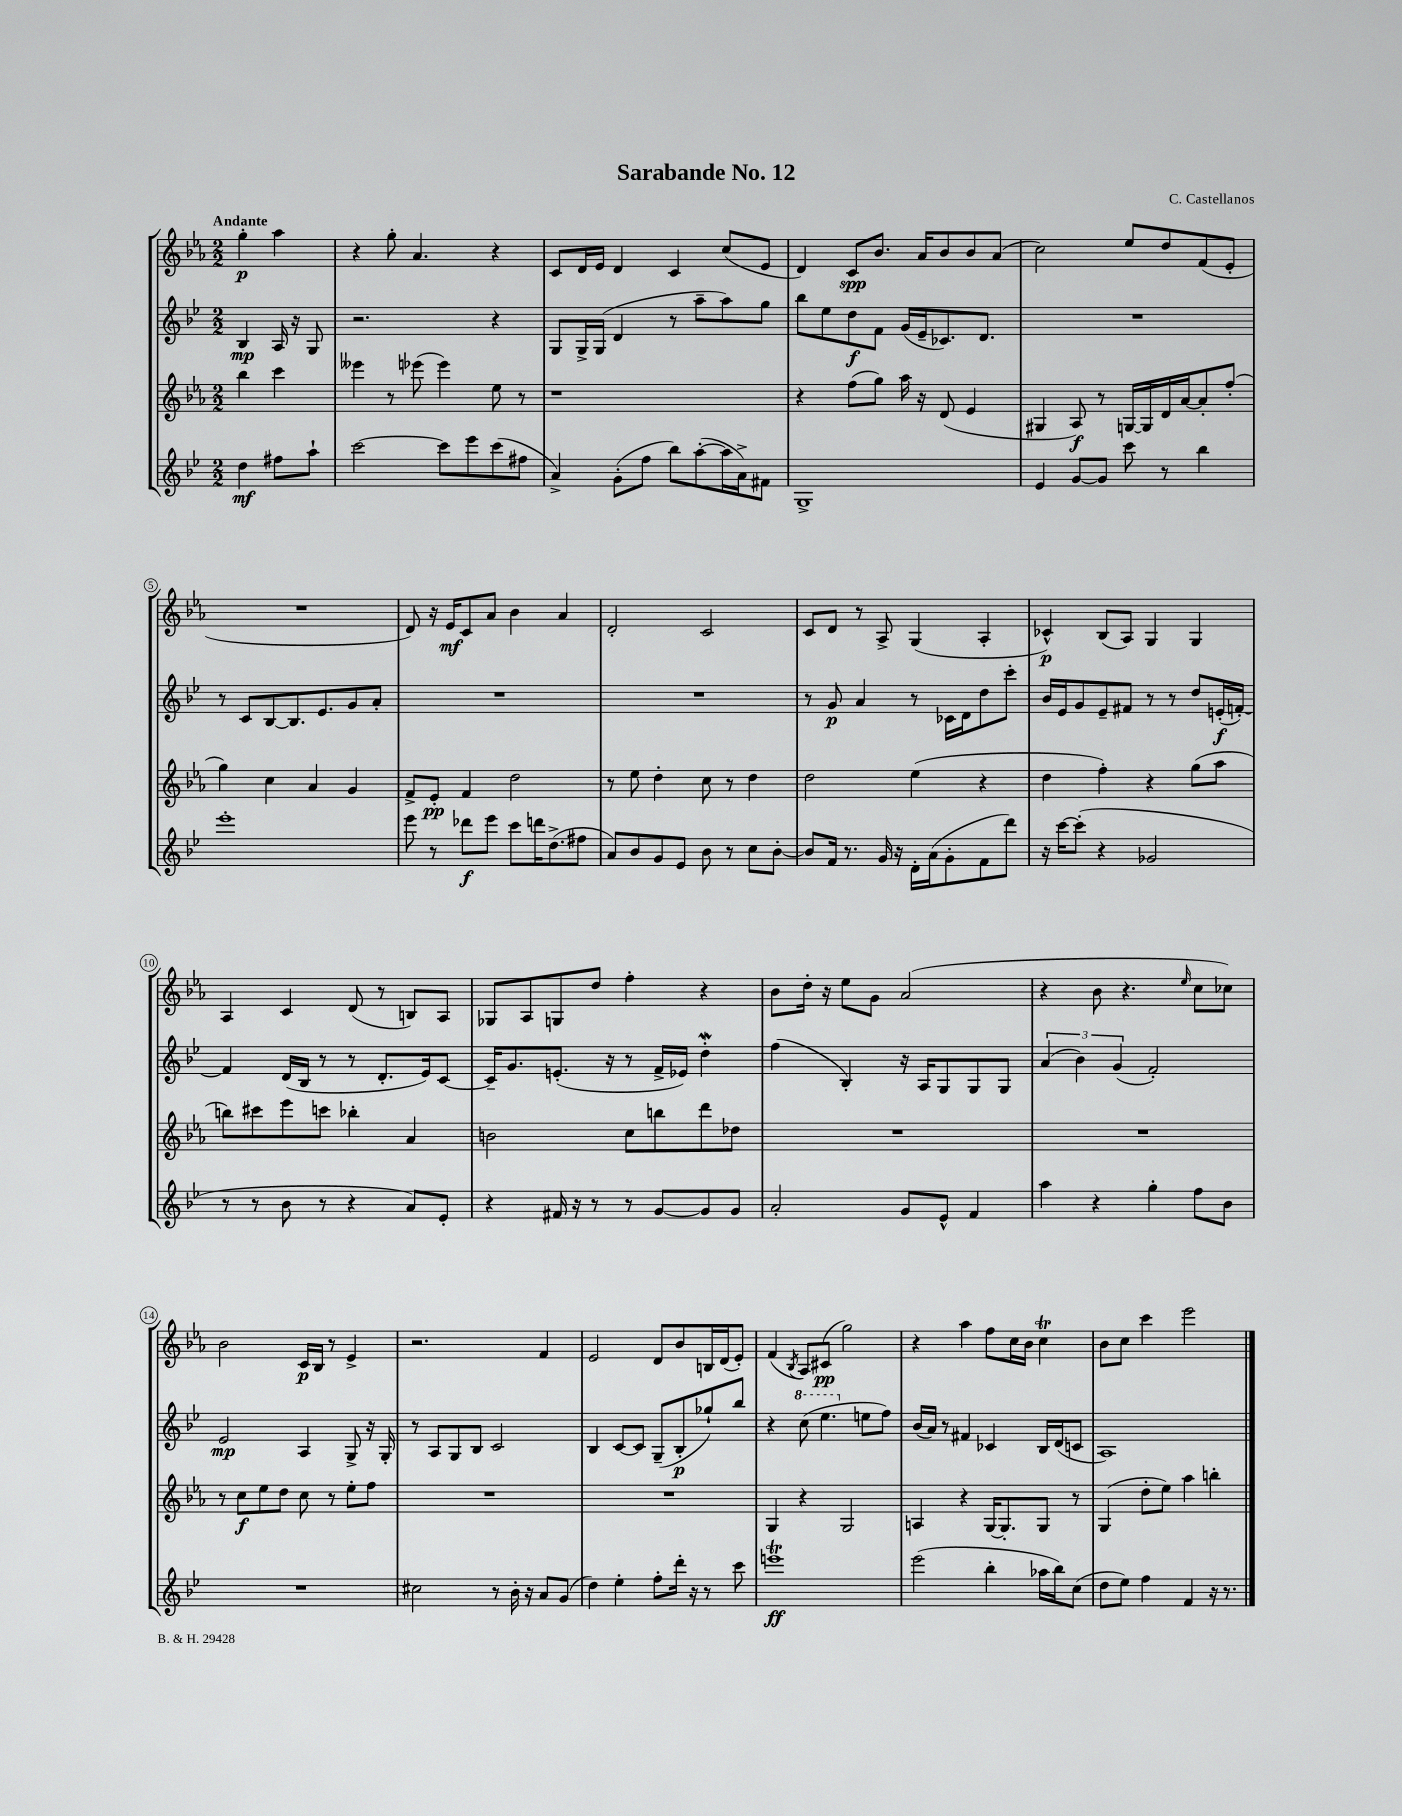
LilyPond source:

\header { title = "Sarabande No. 12" composer = "C. Castellanos" }
<<
\new StaffGroup <<
\new Staff = "s0" {
    \clef treble \key ees \major \numericTimeSignature \time 2/2 \partial 2 \tempo "Andante"
    g''4-.\p aes''4 |
    r4 g''8-. aes'4. r4 |
    c'8 d'16 ees'16 d'4 c'4 c''8( ees'8 |
    d'4) c'8\spp bes'8. aes'16 bes'8 bes'8 aes'8( |
    c''2) ees''8 d''8 f'8( ees'8-. |
    R1 |
    d'8) r16 ees'16\mf c'8 aes'8 bes'4 aes'4 |
    d'2-. c'2 |
    c'8 d'8 r8 aes8-> g4( aes4-. |
    ces'4-^\p) bes8( aes8) g4 g4 |
    aes4 c'4 d'8( r8 b8) aes8 |
    ges8 aes8 g8 d''8 f''4-. r4 |
    bes'8 d''16-. r16 ees''8 g'8 aes'2( |
    r4 bes'8 r4. \grace { ees''16 } c''8 ces''8) |
    bes'2 c'16\p bes16 r8 ees'4-> |
    r2. f'4 |
    ees'2 d'8 bes'8 b16 d'16( ees'8-.) |
    f'4( \acciaccatura { bes8 } aes8) cis'8\pp( g''2) |
    r4 aes''4 f''8 c''16 bes'16 c''4\trill |
    bes'8 c''8 c'''4 ees'''2 \bar "|." |
}
\new Staff = "s1" {
    \clef treble \key bes \major \numericTimeSignature \time 2/2 \partial 2
    bes4\mp a16 r16 g8 |
    r2. r4 |
    g8 g16-> g16( d'4 r8 a''8-- a''8) g''8 |
    bes''8 ees''8 d''8\f f'8 g'16( ees'16-- ces'8.) d'8. |
    R1 |
    r8 c'8 bes8~ bes8. ees'8. g'8 a'8-. |
    R1 |
    R1 |
    r8 g'8\p a'4 r8 ces'16 d'16 d''8 c'''8-. |
    bes'16 ees'16 g'8 ees'8-- fis'8 r8 r8 d''8 e'16-.\f( f'16~-.) |
    f'4 d'16( bes16 r8 r8 d'8.-. ees'16) c'8~ |
    c'16-- g'8. e'8.-.( r16 r8 f'16-> ees'16) d''4-.\mordent |
    f''4( bes4-.) r16 a16 g8 g8 g8 |
    \tuplet 3/2 { a'4( bes'4) g'4( } f'2-.) |
    ees'2\mp a4 g8-> r16 g16-. |
    r8 a8 g8 bes8 c'2 |
    bes4 c'8~ c'8 g8--( bes8-.\p ges''8-!) bes''8 |
    r4 \ottava #1 c'''8( ees'''4. \ottava #0 e''8 f''8) |
    bes'16( a'16) r8 fis'4 ces'4 bes16 d'16( c'8 |
    a1) \bar "|." |
}
\new Staff = "s2" {
    \clef treble \key ees \major \numericTimeSignature \time 2/2 \partial 2
    bes''4 c'''4 |
    eeses'''4 r8 ees'''8( ees'''4) ees''8 r8 |
    r1 |
    r4 f''8( g''8) aes''16 r16 d'8( ees'4 |
    gis4 aes8\f) r8 g16~ g16 d'16 aes'16~ aes'8-. f''8-.( |
    g''4) c''4 aes'4 g'4 |
    f'8-> ees'8-.\pp f'4 d''2 |
    r8 ees''8 d''4-. c''8 r8 d''4 |
    d''2 ees''4( r4 |
    d''4 f''4-.) r4 g''8( aes''8 |
    b''8) cis'''8 ees'''8 c'''8 bes''4-. aes'4 |
    b'2 c''8 b''8 d'''8 des''8 |
    R1 |
    R1 |
    r8 c''8\f ees''8 d''8 c''8 r8 ees''8-. f''8 |
    R1 |
    R1 |
    g4 r4 g2 |
    a4 r4 g16~ g8.-. g8 r8 |
    g4( d''8-. ees''8) aes''4 b''4-. \bar "|." |
}
\new Staff = "s3" {
    \clef treble \key bes \major \numericTimeSignature \time 2/2 \partial 2
    d''4\mf fis''8 a''8-! |
    c'''2~ c'''8 ees'''8 c'''8( fis''8 |
    a'4->) g'8-.( f''8 bes''8) a''8~-.( a''16 a'16->) fis'8 |
    g1-> |
    ees'4 g'8~ g'8 c'''8 r8 bes''4 |
    ees'''1-. |
    ees'''8 r8 des'''8\f ees'''8 c'''8 d'''16 d''8.->( fis''8 |
    a'8) bes'8 g'8 ees'8 bes'8 r8 c''8 bes'8~-. |
    bes'8 f'16 r8. g'16 r16 d'16-. a'16( g'8-. f'8 d'''8) |
    r16 c'''16~ c'''8-.( r4 ges'2 |
    r8 r8 bes'8 r8 r4 a'8) ees'8-. |
    r4 fis'16 r16 r8 r8 g'8~ g'8 g'8 |
    a'2-. g'8 ees'8-^ f'4 |
    a''4 r4 g''4-. f''8 bes'8 |
    R1 |
    cis''2 r8 bes'16-. r16 a'8 g'8( |
    d''4) ees''4-. f''8-. d'''16-. r16 r8 c'''8 |
    e'''1\trill\ff |
    ees'''2( bes''4-. aes''16 bes''16) c''8( |
    d''8 ees''8) f''4 f'4 r16 r8. \bar "|." |
}
>>
>>
\layout { \context { \Score \override BarNumber.stencil = #(make-stencil-circler 0.1 0.3 ly:text-interface::print) } }
